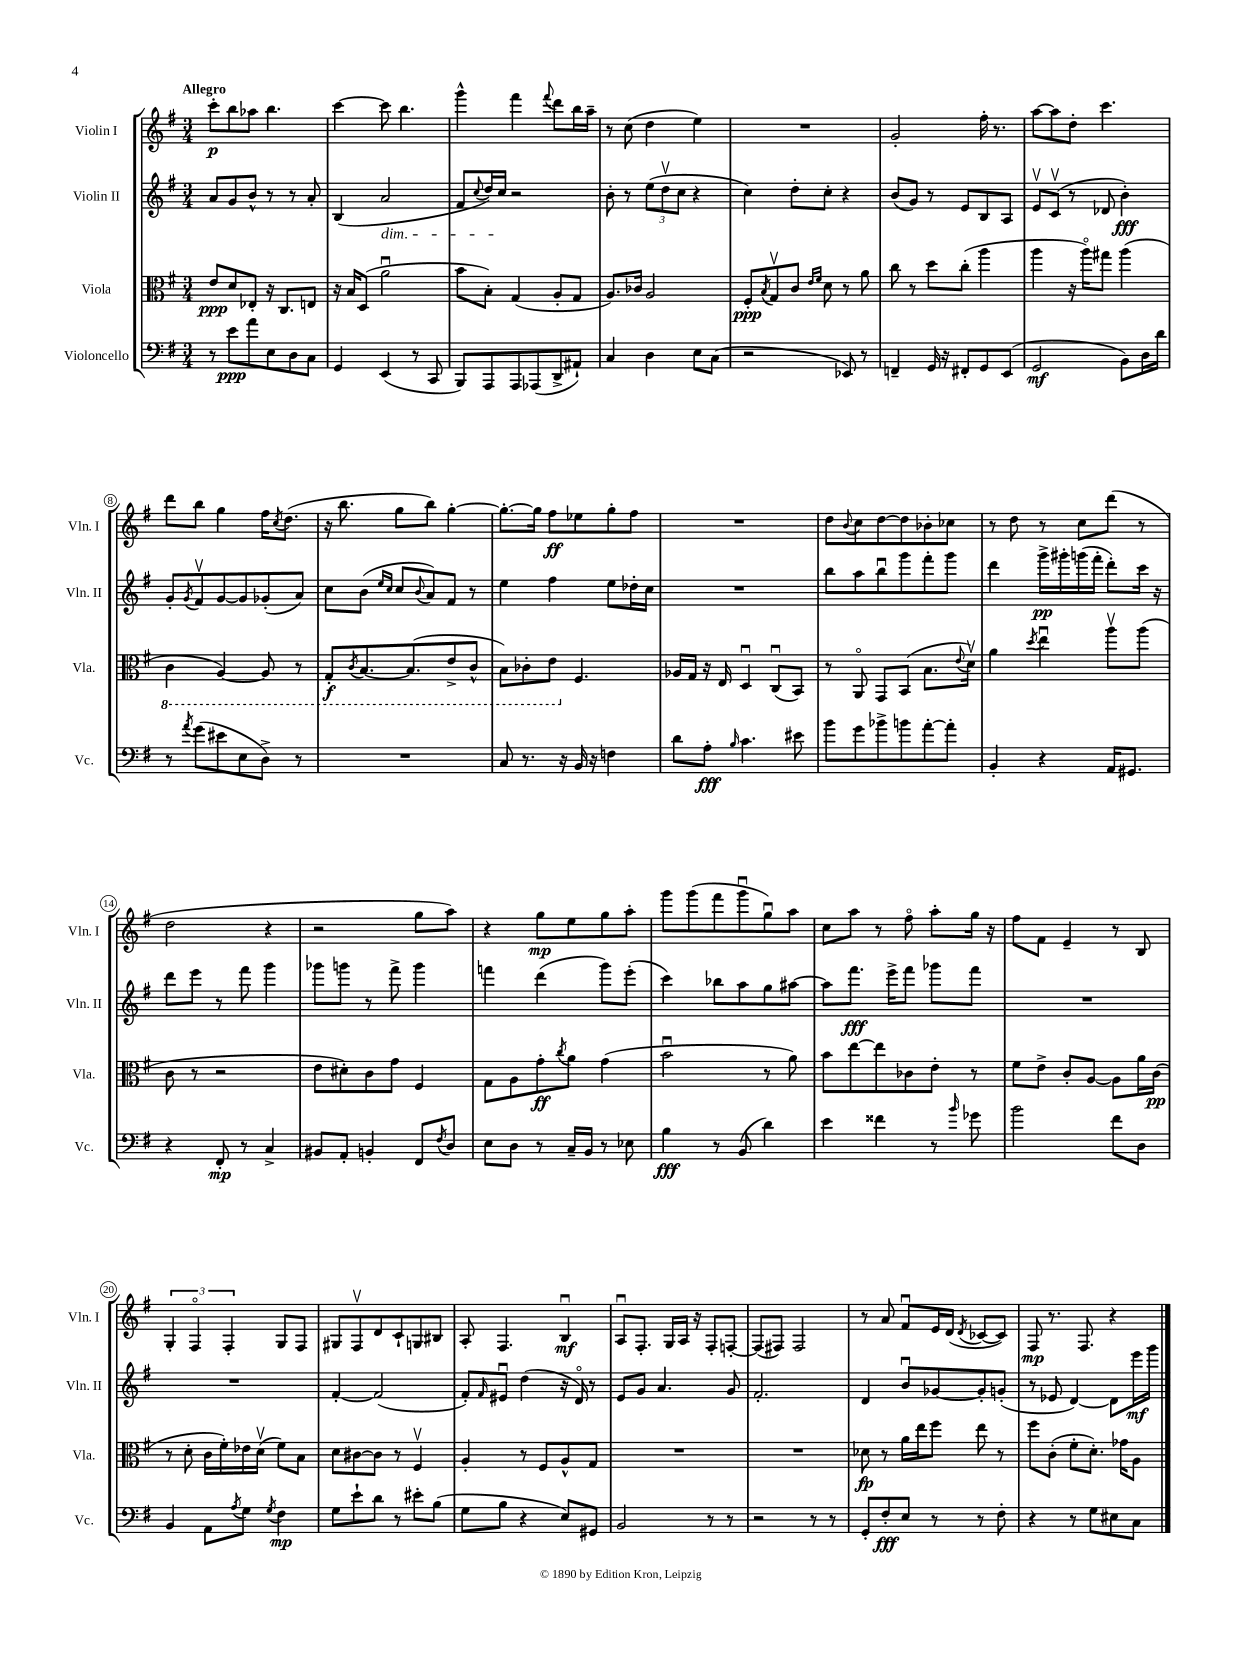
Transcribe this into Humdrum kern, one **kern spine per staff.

**kern	**dynam	**kern	**dynam	**kern	**dynam	**kern	**dynam
*part4	*part4	*part3	*part3	*part2	*part2	*part1	*part1
*staff4	*staff4	*staff3	*staff3	*staff2	*staff2	*staff1	*staff1
*I"Violoncello	*	*I"Viola	*	*I"Violin II	*	*I"Violin I	*
*I'Vc.	*	*I'Vla.	*	*I'Vln. II	*	*I'Vln. I	*
*clefF4	*	*clefC3	*	*clefG2	*	*clefG2	*
*k[f#]	*	*k[f#]	*	*k[f#]	*	*k[f#]	*
*M3/4	*	*M3/4	*	*M3/4	*	*M3/4	*
=1	=1	=1	=1	=1	=1	=1	=1
!	!	!	!	!	!	!LO:TX:a:B:t=Allegro	!
8r	.	8e/L	ppp	8a/L	.	8ccc'\L	p
8e\L	ppp	8d/	.	8g/	.	8bb\	.
8a\	.	8E-X'/J	.	8b^^/J	.	8aa-X\J	.
8E\	.	16r	.	8r	.	4.bb\	.
.	.	8.C/L	.	.	.	.	.
8D\	.	.	.	8r	.	.	.
8C\J	.	8En/J	.	8a'/	.	.	.
=2	=2	=2	=2	=2	=2	=2	=2
4GG/	.	16r	.	(4B/	.	[4ccc\	.
.	.	16B/KL	.	.	.	.	.
.	.	(8D/J	.	.	.	.	.
!	!	!	!	!LO:TX:b:i:t=dim.	!	!	!
(4EE/	.	2au\	.	2a/	.	8ccc\]	.
.	.	.	.	.	.	4.bb\	.
8r	.	.	.	.	.	.	.
8CC/	.	.	.	.	.	.	.
=3	=3	=3	=3	=3	=3	=3	=3
8BBB/L)	.	8b\L	.	8f#/L	.	4ggg^^\	.
.	.	.	.	8qqcc/	.	.	.
8AAA/	.	8B'\J)	.	16dd/L)	.	.	.
.	.	.	.	16cc/JJ	.	.	.
8AAA/	.	(4G/	.	2r	.	4fff#\	.
(8AAA-X/	.	.	.	.	.	.	.
.	.	.	.	.	.	8qqfff#/	.
8DD^/	.	8A'/L	.	.	.	8ddd\L	.
8AA#X`/J)	.	8G/J	.	.	.	16bb\L	.
.	.	.	.	.	.	16aa~\JJ	.
=4	=4	=4	=4	=4	=4	=4	=4
4C/	.	8.A/L)	.	8b'\	.	8r	.
.	.	.	.	8r	.	(8cc\	.
.	.	16c-X/Jk	.	.	.	.	.
4D\	.	2A/	.	(12ee\L	.	4dd\	.
.	.	.	.	12ddv\	.	.	.
.	.	.	.	12cc\J	.	.	.
8E\L	.	.	.	4r	.	4ee\)	.
(8C\J	.	.	.	.	.	.	.
=5	=5	=5	=5	=5	=5	=5	=5
2r	.	8F#'/L	ppp	4cc\)	.	2.r	.
.	.	8qB/	.	.	.	.	.
.	.	8Gv/	.	.	.	.	.
.	.	8c/J	.	8dd'\L	.	.	.
.	.	16qqe/LL	.	.	.	.	.
.	.	16qqf#/JJ	.	.	.	.	.
.	.	8d\	.	8cc'\J	.	.	.
8EE-X/)	.	8r	.	4r	.	.	.
8r	.	8a\	.	.	.	.	.
=6	=6	=6	=6	=6	=6	=6	=6
4FFn~/	.	8cc\	.	(8b/L	.	2g'/	.
.	.	8r	.	8g/J)	.	.	.
16GG/	.	8dd\L	.	8r	.	.	.
16r	.	.	.	.	.	.	.
8FF#X'/L	.	(8cc'\J	.	8e/L	.	.	.
8GG/	.	4aa\	.	8B/	.	16ff#'\	.
.	.	.	.	.	.	8.r	.
(8EE/J	.	.	.	8A/J	.	.	.
=7	=7	=7	=7	=7	=7	=7	=7
2GG/	mf	4aa\	.	8ev/L	.	[8aa\L	.
.	.	.	.	(8cv/J	.	8aa\]	.
.	.	16r	.	8r	.	8dd'\J	.
.	.	16aa\KL)	.	.	.	.	.
.	.	8gg#X\J	.	8d-X/	.	4.ccc\	.
8BB\L)	.	(4aa\	.	4b'\)	fff	.	.
16D\L	.	.	.	.	.	.	.
16d\JJ	.	.	.	.	.	.	.
!!LO:LB:g=z
=8	=8	=8	=8	=8	=8	=8	=8
*	*	*8ba	*	*	*	*	*
8r	.	4C\	.	8g'/L	.	8ddd\L	.
8qa/	.	.	.	8qg/	.	.	.
(8g\L	.	.	.	8f#v/	.	8bb\J	.
8e#X\	.	[4AA/)	.	[8g/	.	4gg\	.
8E\	.	.	.	8g/]	.	.	.
8D^\J)	.	8AA/]	.	(8g-X'/	.	16ff#\KL	.
.	.	.	.	.	.	8qcc/	.
.	.	.	.	.	.	(8.dd\J	.
8r	.	8r	.	8a/J)	.	.	.
=9	=9	=9	=9	=9	=9	=9	=9
2.r	.	8GG'/L	f	8cc\L	.	16r	.
.	.	.	.	.	.	8.bb\	.
.	.	8qC/	.	.	.	.	.
.	.	[8.BB/	.	(8b\J	.	.	.
.	.	.	.	16qqee/LL	.	.	.
.	.	.	.	16qqcc/JJ	.	.	.
.	.	.	.	8cc/L	.	8gg\L	.
.	.	(8.BB/]	.	.	.	.	.
.	.	.	.	8qqb/	.	.	.
.	.	.	.	8a/)	.	8bb\J)	.
.	.	8E^/	.	8f#/J	.	[4gg'\	.
.	.	8C^^/J	.	8r	.	.	.
=10	=10	=10	=10	=10	=10	=10	=10
8C/	.	8BB\L)	.	4ee\	.	8.gg'\L_	.
8.r	.	8C-X'\	.	.	.	.	.
.	.	.	.	.	.	16gg\Jk]	.
.	.	8E\J	.	4ff#\	.	8ff#\L	ff
16r	.	.	.	.	.	.	.
*	*	*X8ba	*	*	*	*	*
16BB/	.	4.F#/	.	.	.	8ee-X\	.
16r	.	.	.	.	.	.	.
4Fn\	.	.	.	8ee\L	.	8gg'\	.
.	.	.	.	16dd-X'\L	.	8ff#\J	.
.	.	.	.	16cc\JJ	.	.	.
=11	=11	=11	=11	=11	=11	=11	=11
8d\L	.	16A-X/LL	.	2.r	.	2.r	.
.	.	16G/JJ	.	.	.	.	.
8A'\J	fff	16r	.	.	.	.	.
.	.	16E/	.	.	.	.	.
16qqB/	.	.	.	.	.	.	.
4.c\	.	4Du/	.	.	.	.	.
.	.	(8Cu/L	.	.	.	.	.
8e#X\	.	8BB/J)	.	.	.	.	.
=12	=12	=12	=12	=12	=12	=12	=12
8b\L	.	8r	.	8bb\L	.	8dd\L	.
.	.	.	.	.	.	8qqb/	.
8g\	.	8AA/	.	8aa\	.	8cc\	.
8b-X^\	.	8GG/L	.	8bbu\	.	[8dd\	.
8bn\	.	(8BB/J	.	8ggg\	.	8dd\]	.
[8a'\	.	8.B\L	.	8fff#'\	.	8b-X'\	.
8a'\J]	.	.	.	8ggg\J	.	8cc-X\J	.
.	.	8qqe/	.	.	.	.	.
.	.	16dv\Jk)	.	.	.	.	.
=13	=13	=13	=13	=13	=13	=13	=13
4BB'/	.	4a\	.	4ddd\	.	8r	.
.	.	.	.	.	.	8dd\	.
.	.	8qdd/	.	.	.	.	.
4r	.	4eeu\	.	16ggg^\LL	pp	8r	.
.	.	.	.	16ggg#X'\	.	.	.
.	.	.	.	(16gggn\	.	8cc\L	.
.	.	.	.	16fff#'\JJ	.	.	.
16AA/KL	.	8aav\L	.	8ddd'\L)	.	(8ddd\J	.
8.GG#X/J	.	.	.	.	.	.	.
.	.	(8aa\J	.	16ccc\Jk	.	8r	.
.	.	.	.	16r	.	.	.
!!LO:LB:g=z
=14	=14	=14	=14	=14	=14	=14	=14
4r	.	8c\	.	8ddd\L	.	2dd\	.
.	.	8r	.	8eee\J	.	.	.
8FF#'/	mp	2r	.	8r	.	.	.
8r	.	.	.	8fff#\	.	.	.
4C^/	.	.	.	4ggg\	.	4r	.
=15	=15	=15	=15	=15	=15	=15	=15
8BB#X/L	.	8e\L	.	8ggg-X\L	.	2r	.
8AA'/J	.	8d#X'\)	.	8gggn\J	.	.	.
4BBn'/	.	8c\	.	8r	.	.	.
.	.	8g\J	.	8fff#^\	.	.	.
8FF#/L	.	4F#/	.	4ggg\	.	8gg\L	.
8qF#/	.	.	.	.	.	.	.
8D/J	.	.	.	.	.	8aa\J)	.
=16	=16	=16	=16	=16	=16	=16	=16
8E\L	.	8G\L	.	4fffn\	.	4r	.
8D\J	.	8A\	.	.	.	.	.
8r	.	8g'\	ff	(4ddd\	.	8gg\L	mp
.	.	8qcc/	.	.	.	.	.
16C~/LL	.	8a\J	.	.	.	8ee\	.
16BB/JJ	.	.	.	.	.	.	.
8r	.	(4g\	.	8ggg\L)	.	8gg\	.
8E-X\	.	.	.	(8eee'\J	.	8aa'\J	.
=17	=17	=17	=17	=17	=17	=17	=17
4B\	fff	2bu\	.	4ccc\)	.	8ggg\L	.
.	.	.	.	.	.	(8ggg\	.
8r	.	.	.	8bb-X\L	.	8fff#\	.
(8BB/	.	.	.	8aa\	.	8gggu\	.
4d\)	.	8r	.	8gg\	.	8ggu\)	.
.	.	8a\)	.	[8aa#X\J	.	8aa\J	.
=18	=18	=18	=18	=18	=18	=18	=18
4e\	.	8b\L	.	8aa#\L]	.	8cc\L	.
.	.	[8ee\	.	8.fff#\J	fff	8aa\J	.
4f##X\	.	8ee\]	.	.	.	8r	.
.	.	.	.	16eee^\KL	.	.	.
.	.	8c-X\	.	8fff#\J	.	8ff#\	.
8r	.	8e'\J	.	8ggg-X\L	.	8aa'\L	.
16qqb/	.	.	.	.	.	.	.
8g-X\	.	8r	.	8fff#\J	.	16gg\Jk	.
.	.	.	.	.	.	16r	.
=19	=19	=19	=19	=19	=19	=19	=19
2b\	.	8f#\L	.	2.r	.	8ff#\L	.
.	.	8e^\J	.	.	.	8f#\J	.
.	.	8c'/L	.	.	.	4e~/	.
.	.	[8A/J	.	.	.	.	.
8f#\L	.	8A\L]	.	.	.	8r	.
8D\J	.	16a\L	.	.	.	8B/	.
.	.	(16c\JJ	pp	.	.	.	.
!!LO:LB:g=z
=20	=20	=20	=20	=20	=20	=20	=20
4BB/	.	8r	.	2.r	.	6G'/	.
.	.	8d'\	.	.	.	.	.
.	.	.	.	.	.	6F#/	.
8AA\L	.	16c\LL	.	.	.	.	.
.	.	16f#'\)	.	.	.	.	.
.	.	.	.	.	.	6F#'/	.
8qA/	.	.	.	.	.	.	.
8G\J	.	16e-X\	.	.	.	.	.
.	.	(16dv\JJ	.	.	.	.	.
8qG/	.	.	.	.	.	.	.
4F#\	mp	8f#\L)	.	.	.	8G/L	.
.	.	8B\J	.	.	.	8F#/J	.
=21	=21	=21	=21	=21	=21	=21	=21
8G\L	.	8d\L	.	[4f#'/	.	8G#X/L	.
8e`\	.	[8c#X\	.	.	.	8F#v/	.
8d\J	.	8c#\J]	.	(2f#/]	.	8d/	.
8r	.	8r	.	.	.	8c`/	.
8e#X'\L	.	4F#v/	.	.	.	8Gn/	.
(8B\J	.	.	.	.	.	8B#X/J	.
=22	=22	=22	=22	=22	=22	=22	=22
8G\L	.	4A'/	.	8f#'/L)	.	8A'/	.
.	.	.	.	16qqf#/	.	.	.
8B\J	.	.	.	8e#Xu/J	.	4.F#/	.
4r	.	8r	.	(4dd\	.	.	.
.	.	8F#/L	.	.	.	.	.
8E/L)	.	8A^^/	.	16r	.	4Bu/	mf
.	.	.	.	16d/)	.	.	.
8GG#X/J	.	8G/J	.	8r	.	.	.
=23	=23	=23	=23	=23	=23	=23	=23
2BB/	.	2.r	.	8e/L	.	8Au/L	.
.	.	.	.	8g/J	.	8.F#'/J	.
.	.	.	.	4.a/	.	.	.
.	.	.	.	.	.	16G/LL	.
.	.	.	.	.	.	16A/JJ	.
.	.	.	.	.	.	16r	.
8r	.	.	.	.	.	8F#'/L	.
8r	.	.	.	8g/	.	[8Fn'/J	.
=24	=24	=24	=24	=24	=24	=24	=24
2r	.	2.r	.	2.f#'/	.	(8F/L]	.
.	.	.	.	.	.	8F#X/J)	.
.	.	.	.	.	.	2F#/	.
8r	.	.	.	.	.	.	.
8r	.	.	.	.	.	.	.
=25	=25	=25	=25	=25	=25	=25	=25
8GG'/L	.	8d-X\	fp	4d/	.	8r	.
8F#'/	fff	8r	.	.	.	8a/	.
8E/J	.	16a\LL	.	8bu/L	.	8f#u/L	.
.	.	16ee\J	.	.	.	.	.
8r	.	8ff#\J	.	[8g-X/	.	16e/L	.
.	.	.	.	.	.	(16d/JJ	.
.	.	.	.	.	.	8qd/	.
8r	.	8ee\	.	8g-'/]	.	[8c-X/L	.
8F#'\	.	8r	.	(8gn'/J	.	8c-/J])	.
=26	=26	=26	=26	=26	=26	=26	=26
4r	.	8ff#\L	.	8r	.	8F#/	mp
.	.	(8c'\J	.	8e-X/	.	8.r	.
8r	.	8f#'\L	.	[4d/)	.	.	.
.	.	.	.	.	.	8.F#/	.
8G\L	.	8.d'\J)	.	.	.	.	.
8E#X\	.	.	.	8d\L]	.	4r	.
.	.	16g-X\KL	.	.	.	.	.
8C\J	.	8A\J	.	16eee\L	mf	.	.
.	.	.	.	16ggg\JJ	.	.	.
==	==	==	==	==	==	==	==
*-	*-	*-	*-	*-	*-	*-	*-
